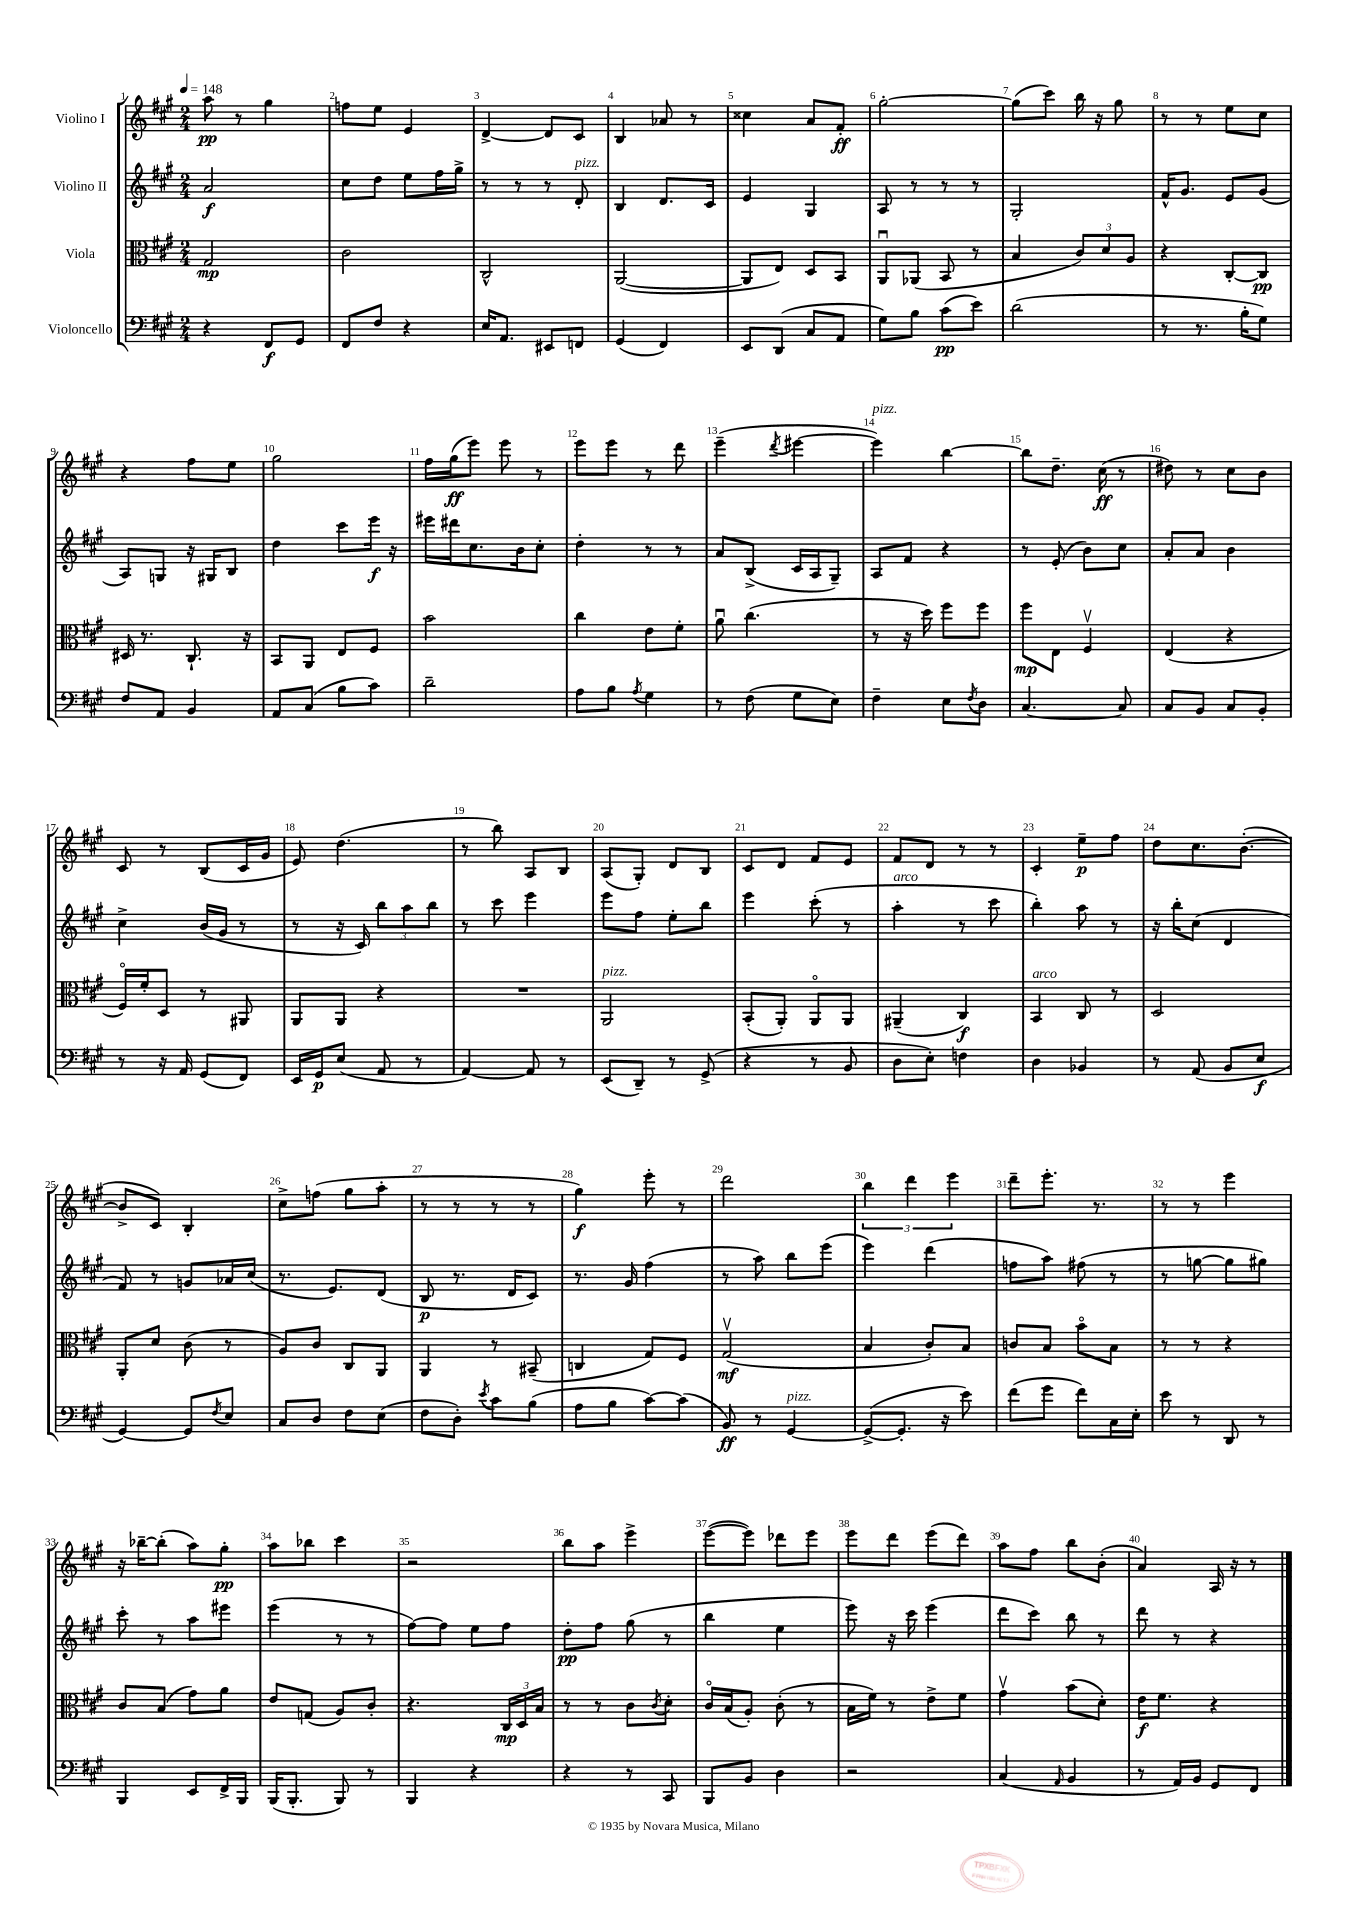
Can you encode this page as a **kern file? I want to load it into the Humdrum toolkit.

**kern	**kern	**kern	**kern
*staff4	*staff3	*staff2	*staff1
*clefF4	*clefC3	*clefG2	*clefG2
*k[f#c#g#]	*k[f#c#g#]	*k[f#c#g#]	*k[f#c#g#]
*M2/4	*M2/4	*M2/4	*M2/4
*MM148	*MM148	*MM148	*MM148
4r	2G#	2a	8aa
.	.	.	8r
8FF#	.	.	4gg#
8GG#	.	.	.
=	=	=	=
8FF#	2c#	8cc#	8ff
8F#	.	8dd	8ee
4r	.	8ee	4e
.	.	16ff#	.
.	.	16gg#^	.
=	=	=	=
16E	2C#^^	8r	[4d^
8.AA	.	.	.
.	.	8r	.
8EE#	.	8r	8d]
8FF	.	8d'	8c#
=	=	=	=
(4GG#	([2AA	4B	4B
4FF#)	.	8.d	8a-
.	.	.	8r
.	.	16c#	.
=	=	=	=
8EE	8AA]	4e	4cc##
(8DD	8E)	.	.
8C#	8D	4G#	8a
8AA	8BB	.	8f#'
=	=	=	=
8G#)	8AAu	8A	[2gg#'
8B	(8AA-	8r	.
(8c#	8BB	8r	.
8e)	8r	8r	.
=	=	=	=
(2d	4B	2G#'	(8gg#]
.	.	.	8ccc#)
.	12c#)	.	16bb
.	.	.	16r
.	12d	.	.
.	.	.	8gg#
.	12A	.	.
=	=	=	=
8r	4r	16f#^^	8r
.	.	8.g#	.
8.r	.	.	8r
.	[8C#'	8e	8ee
16B'	.	.	.
8G#)	8C#]	(8g#	8cc#
=	=	=	=
8F#	16D#	8A)	4r
.	8.r	.	.
8AA	.	8G	.
4BB	8.C#`	16r	8ff#
.	.	16G#	.
.	.	8B	8ee
.	16r	.	.
=	=	=	=
8AA	8BB	4dd	2gg#
(8C#	8AA	.	.
8B	8E	8ccc#	.
8c#)	8F#	16eee	.
.	.	16r	.
=	=	=	=
2d~	2b	16eee#	16ff#
.	.	16ddd#	(16gg#
.	.	8.cc#	8eee)
.	.	.	8eee
.	.	16b	.
.	.	8cc#'	8r
=	=	=	=
8A	4cc#	4dd'	8eee
8B	.	.	8eee
8qA	.	.	.
4G#	8e	8r	8r
.	8f#'	8r	8ddd
=	=	=	=
8r	8au	8a	(4eee~
(8F#	(4.cc#	(8B^	.
.	.	.	8qddd
8G#	.	16c#	[4eee#
.	.	16A	.
8E)	.	8G#~)	.
=	=	=	=
4F#~	8r	8A	4eee#])
.	16r	8f#	.
.	16dd)	.	.
8E	8ff#	4r	[4bb
8qF#	.	.	.
8D	8ff#	.	.
=	=	=	=
[4.C#	8ff#	8r	8bb]
.	8E	(8e'	8.dd~
.	4F#v	8b)	.
.	.	.	(16cc#
8C#]	.	8cc#	8r
=	=	=	=
8C#	(4E	8a'	8dd#)
8BB	.	8a	8r
8C#	4r	4b	8cc#
8BB'	.	.	8b
=	=	=	=
8r	16F#o)	4cc#^	8c#
.	16f#'	.	.
16r	8D	.	8r
16AA	.	.	.
(8GG#	8r	(16b	(8B
.	.	16g#	.
8FF#)	8AA#	8r	16c#
.	.	.	16g#
=	=	=	=
16EE	8AA	8r	8e)
16GG#	.	.	.
(8E	8AA	16r	(4.dd
.	.	16c#)	.
8AA	4r	12bb	.
.	.	12aa	.
8r	.	.	.
.	.	12bb	.
=	=	=	=
[4AA)	2r	8r	8r
.	.	8ccc#	8bb)
8AA]	.	4eee	8A
8r	.	.	8B
=	=	=	=
(8EE	2AA	8eee	(8A
8DD~)	.	8ff#	8G#')
8r	.	8ee'	8d
(8GG#^	.	8bb	8B
=	=	=	=
4r	(8BB'	4eee	8c#
.	8AA')	.	8d
8r	8AAo	(8ccc#'	8f#
8BB	8AA	8r	8e
=	=	=	=
8D	(4AA#~	4aa'	8f#
8E')	.	.	8d
4F	4C#)	8r	8r
.	.	8ccc#	8r
=	=	=	=
4D	4BB	4bb')	4c#'
4BB-	8C#	8aa	8ee~
.	8r	8r	8ff#
=	=	=	=
8r	2D	16r	8dd
.	.	16bb'	.
(8AA	.	(8cc#	8.cc#
8BB	.	4d	.
.	.	.	([8.b'
8E	.	.	.
=	=	=	=
[4GG#)	8AA'	8f#)	8b^]
.	8d	8r	8c#)
8GG#]	(8c#	8g	4B'
8qF#	.	.	.
8E	8r	16a-	.
.	.	(16cc#	.
=	=	=	=
8C#	8A)	8.r	8cc#^
8D	8c#	.	(8ff
.	.	8.e)	.
8F#	8C#	.	8gg#
(8E	8AA	(8d	8aa'
=	=	=	=
8F#	4AA	8B	8r
8D')	.	8.r	8r
8qe	.	.	.
8c#	8r	.	8r
.	.	16d	.
(8B	(8BB#~	8c#)	8r
=	=	=	=
8A	4C	8.r	4gg#)
8B	.	.	.
.	.	16g#	.
[8c#)	8G#)	(4ff#	8eee'
(8c#]	8F#	.	8r
=	=	=	=
8BB)	(2G#v	8r	2ddd
8r	.	8aa)	.
[4GG#	.	8bb	.
.	.	(8eee	.
=	=	=	=
(8GG#^_	4B	4eee)	6bb
8.GG#']	.	.	.
.	.	.	6ddd
.	8c#')	(4ddd	.
16r	.	.	.
.	.	.	6eee
8e)	8B	.	.
=	=	=	=
(8f#	8c	8ff	8ddd~
8g#	8B	8aa)	8.eee'
8f#)	8bo	(8ff#	.
.	.	.	8.r
16C#	8B	8r	.
16E'	.	.	.
=	=	=	=
8e	8r	8r	8r
8r	8r	[8gg	8r
8DD	4r	8gg]	4eee
8r	.	8gg#)	.
=	=	=	=
4BBB	8c#	8ccc#'	16r
.	.	.	[16bb-~
.	(8B	8r	(8bb-']
8EE	8g#)	8aa	8aa)
16FF#^	8a	8eee#	8gg#'
16BBB	.	.	.
=	=	=	=
(16BBB	8e	(4eee	8aa
8.BBB'	.	.	.
.	(8G	.	8bb-
8BBB)	8A)	8r	4ccc#
8r	8c#'	8r	.
=	=	=	=
4BBB	4.r	[8ff#)	2r
.	.	8ff#]	.
4r	.	8ee	.
.	24C#	8ff#	.
.	24D	.	.
.	24B	.	.
=	=	=	=
4r	8r	8dd'	8bb
.	8r	8ff#	8aa
8r	8c#	(8gg#	4eee^
.	8qc#	.	.
8CC#	8d'	8r	.
=	=	=	=
8BBB	16c#o	4bb	([8eee
.	(16B	.	.
8BB	8A')	.	8eee])
4D	(8c#'	4ee	8ddd-
.	8r	.	8eee
=	=	=	=
2r	16B	8eee)	8eee
.	16f#)	.	.
.	8r	16r	8ddd
.	.	16ccc#	.
.	8e^	(4eee	(8eee
.	8f#	.	8ddd)
=	=	=	=
(4C#	4g#v	8ddd	8aa
.	.	8ccc#)	8ff#
16qqAA	.	.	.
4BB	(8b	8bb	8bb
.	8d')	8r	(8b'
=	=	=	=
8r	16e	8ddd	4a)
.	8.f#	.	.
16AA)	.	8r	.
16BB	.	.	.
8GG#	4r	4r	16A
.	.	.	16r
8FF#	.	.	8r
==	==	==	==
*-	*-	*-	*-
